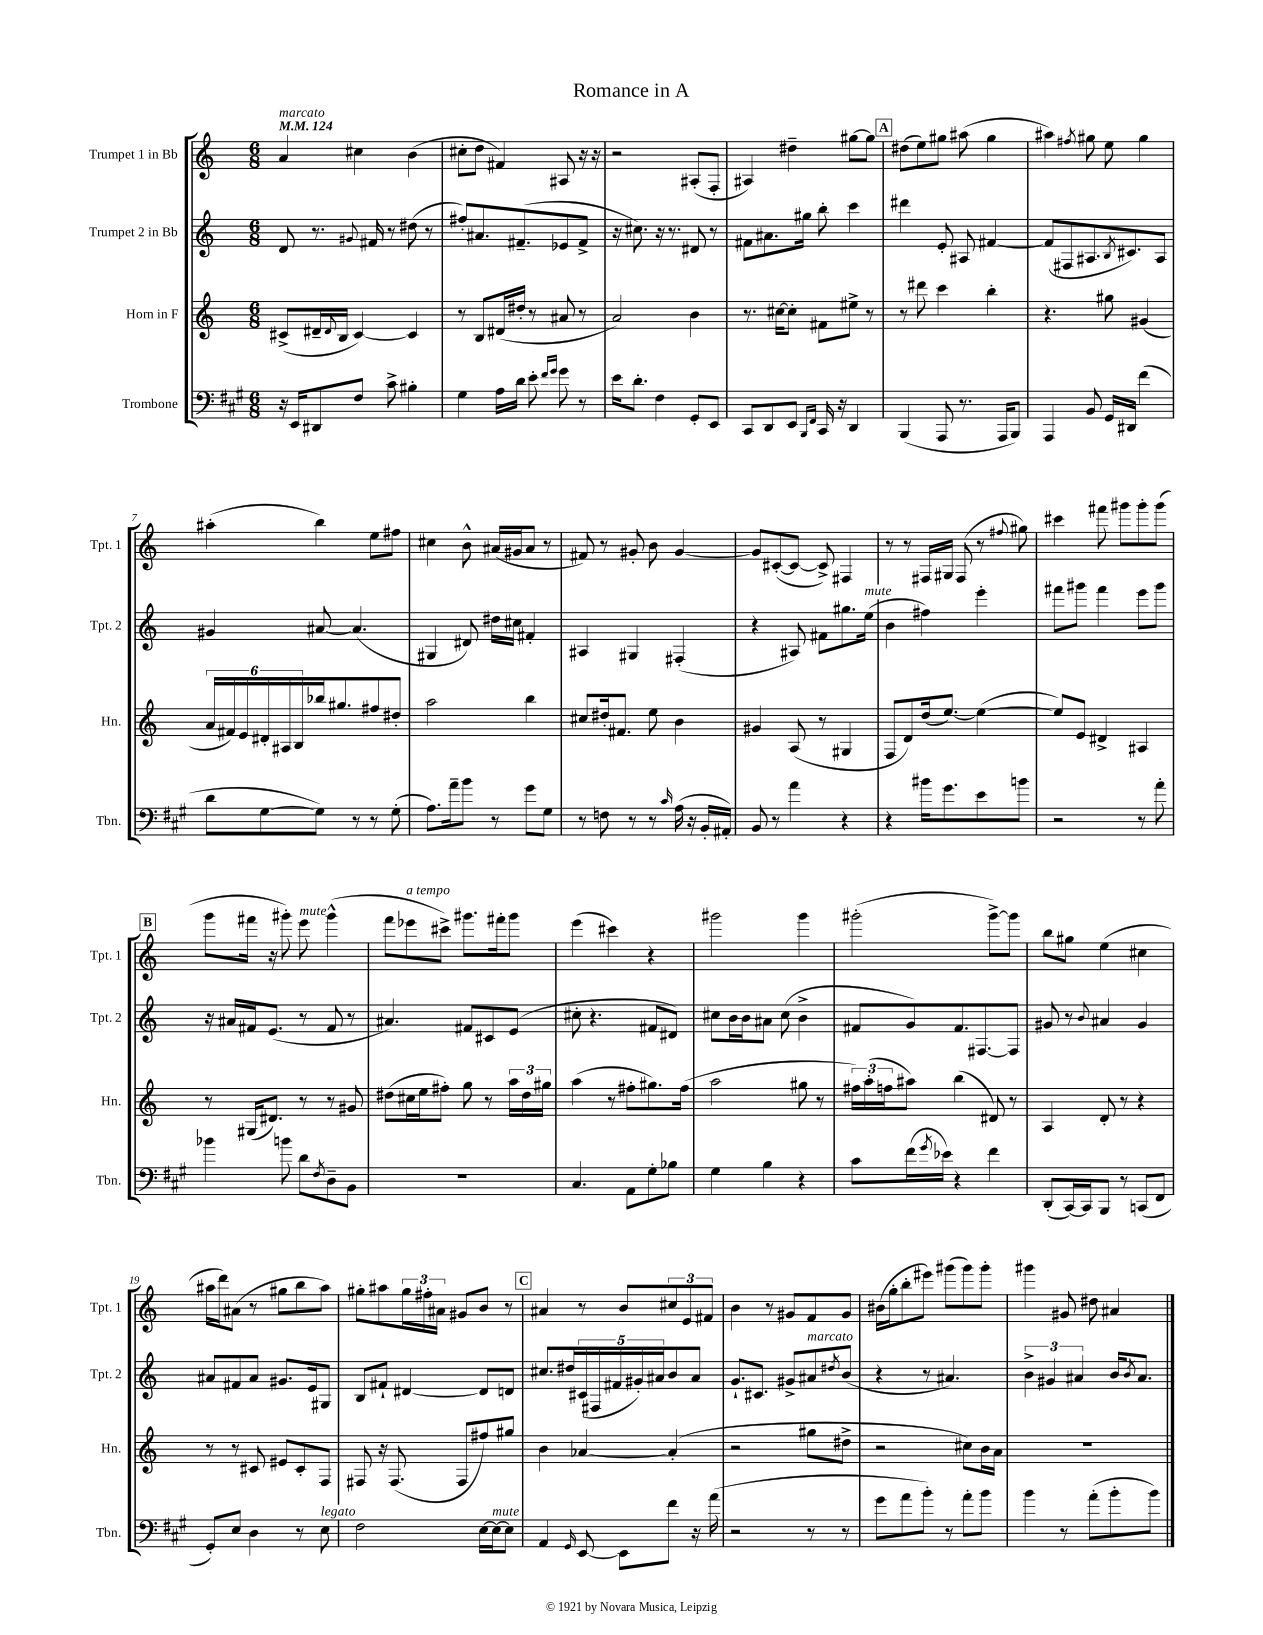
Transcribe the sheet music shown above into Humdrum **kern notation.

**kern	**kern	**kern	**kern
*staff4	*staff3	*staff2	*staff1
*clefF4	*clefG2	*clefG2	*clefG2
*k[f#c#g#]	*k[]	*k[]	*k[]
*M6/8	*M6/8	*M6/8	*M6/8
*MM124	*MM124	*MM124	*MM124
16r	(8c#^/L	8d/	4a/
16EE/LK	.	.	.
8DD#/	16d#~/L	8.r	.
.	8qqd#/	.	.
.	16B/JJ	.	.
8F#/J	[4c#/)	.	4cc#\
.	.	8qqg#/	.
.	.	16f#/	.
8c#^\	.	8r	.
4B#'\	4c#/]	(8dd#\	(4b\
.	.	8r	.
=	=	=	=
4G#\	8r	8ff#'/L)	8cc#'\L
.	8B/L	8.a#/	8dd\J
16A\LL	(16d#/L	.	4f#/)
16d\JJ	16dd#'/JJ	(8.f#~/	.
8e'\	8r	.	.
16qqf#/LL	.	.	.
16qqg#/JJ	.	.	.
8g#\	8a#/	8e-/	8A#/
8r	8r	8f#^/J	16r
.	.	.	16r
=	=	=	=
16e\LK	2a/)	16r	2r
8.d'\J	.	8.cc#\)	.
4F#\	.	16r	.
.	.	8.r	.
8GG#'/L	4b\	8d#/	(8A#'/L
8EE/J	.	8r	8F'/J
=	=	=	=
8CC#/L	8.r	8f#\L	4A#/)
8DD/	.	8.a#\	.
.	[16cc#\LK	.	.
8EE/J	8cc#'\]J	.	4dd#~\
.	.	16gg#\Jk	.
16qqBBB/LL	.	.	.
16qqFF#/JJ	.	.	.
16CC#/	8f#\L	8bb'\	.
16r	.	.	.
4DD/	8ee#^\J	4ccc\	[8gg#\L
.	8r	.	8gg#\]J
=	=	=	=
(4BBB/	8r	4ddd#\	(8dd#\L
.	8ddd#\	.	8ee\)
8AAA/	4ccc\	8e'/	8gg#\J
8.r	.	8A#/	(8aa#\
.	4bb'\	[4f#/	4gg#\
16AAA/LK	.	.	.
8BBB/J)	.	.	.
=	=	=	=
4AAA/	4.r	(8f#/]L	4aa#\)
.	.	8F#/	.
.	.	.	8qff#/
8BB/	.	8.A#/	8gg#\
16GG#/LL	8gg#\	.	8ee\
.	.	8qB/	.
16DD#/JJ	.	8.c#/)	.
(4f#\	(4g#/	.	4gg#\
.	.	8A#/J	.
=	=	=	=
8d\L	24a/LL	4g#/	(4aa#'\
.	24f#/)	.	.
.	24e/	.	.
[8G#\	24d#'/	.	.
.	24A#/	.	.
.	24B/	.	.
8G#\]J)	16bb-/J	[8a#/	4bb\)
.	8.gg#/	.	.
8r	.	(4.a#/]	.
8r	8ff#/	.	8ee\L
(8G#'\	8dd#'/J	.	8ff#\J
=	=	=	=
8.A\L)	2aa\	4G#/	4cc#\
16a~\k	.	.	.
8b\J	.	8d#/)	8b^^\
8r	.	16dd#\LL	(16a#/LL
.	.	16cc#\JJ	16g#/J
8g#\L	4bb\	4f#'/	8a#/J
8G#\J	.	.	8r
=	=	=	=
8r	8cc#/L	4A#/	8f#/)
8F\	16dd#'/k	.	8r
.	8.f#/J	.	.
8r	.	4G#/	8g#'/
8r	8ee\	.	8b\
16qqc#/	.	.	.
(16A\	4b\	(4F#'/	[4g#/
16r	.	.	.
16BB'/LL	.	.	.
16AA#'/JJ)	.	.	.
=	=	=	=
8BB/	4g#/	4r	8g#/]L
8r	.	.	([8c#'/
4a\	(8A/	8A#/)	8c#/_J
.	8r	8f#\L	8c#^/])
4r	4G#/	8.gg#\	4F#/
.	.	(16ee\Jk	.
=	=	=	=
4r	8F/L	4b\	8r
.	8d/)	.	8r
16b#\LK	(16dd/k	4ff#\)	16F#/LL
8.g#\	[8.ee/J)	.	16G#/JJ
.	.	.	(8F#/
8e\	(4ee\_	4eee'\	8r
.	.	.	8qqff#/
8b\J	.	.	8gg#\)
=	=	=	=
2r	8ee/]L)	8fff#\L	4ccc#\
.	8e/J	8ggg#\J	.
.	4d#^/	4fff#\	8fff#\
.	.	.	8ggg#\L
8r	4A#/	8eee\L	8ggg#'\
8a'\	.	8ggg#\J	(8ggg#\J
=	=	=	=
4b-\	8r	16r	8ggg\L
.	.	16a#/LL	.
.	(16G#/LK	16f#/J	16fff#\Jk
.	8.d#/J)	(8.e/J	16r
8b\	.	.	8ggg#'\)
8d\L	8r	8r	8eee\
8qF#/	.	.	.
8D~\	8r	8f#/	(4ggg#^^\
8BB\J	8g#/	8r	.
=	=	=	=
2.r	(8dd#\L	4.a#/)	8fff\L
.	16cc#\L	.	8eee-\
.	16ee\J	.	.
.	8ff#'\J)	.	8ccc#^\J)
.	8gg\	8f#/L	8.ggg#\L
.	8r	8c#/	.
.	.	.	16fff#'\k
.	24aa\LL	(8e/J	8ggg#\J
.	24dd#\	.	.
.	24gg#\JJ	.	.
=	=	=	=
4.C#/	(4aa\	8cc#'\	(4eee\
.	.	4.r	.
.	8r	.	4ccc#\)
8AA\L	8ff#'\L	.	.
8G#'\	8.gg#\)	8f#/L	4r
8B-\J	.	8d#/J)	.
.	(16ff#\Jk	.	.
=	=	=	=
4G#\	2aa\	8cc#\L	2ggg#\
.	.	16b\L	.
.	.	16b\J	.
4B\	.	8a#\J	.
.	.	(8cc#\	.
4r	8gg#\	4b^\	4ggg#\
.	8r	.	.
=	=	=	=
8c#\L	24ff#\LL)	8f#/L	(2ggg#'\
.	(24aa'\	.	.
.	24ff\J	.	.
(16f#\L	8aa#\J)	8g/)	.
8qg#/	.	.	.
16e-\JJ)	.	.	.
4r	(4bb\	8.f#/	.
.	.	[8.F#/	.
4f#\	8d#/)	.	[8ggg#^\L)
.	8r	8F#/]J	8ggg#\]J
=	=	=	=
(8DD'/L	4A/	8g#/	8bb\L
[16CC#/L)	.	8r	8gg#\J
16CC#/]J	.	.	.
.	.	8qqb/	.
8BBB/J	8d'/	4a#/	(4ee\
8r	8r	.	.
(8CC/L	4r	4g#/	4cc#\
8FF#/J	.	.	.
=	=	=	=
8GG#'/L)	8r	8a#/L	16aa#\LL
.	.	.	16ddd\J)
8E/J	8r	8f#/	(8a#\J
4D\	8c#/	8a#/J	8r
.	8e#/L	8.g#/L	8gg#\L
8r	8c#'/	.	8bb\
.	.	16e/k	.
8E\	8F/J	8G#/J	8aa#\J)
=	=	=	=
2F#\	8F#/	8B/L	8gg#'\L
.	16r	8f#`/J	8aa#\
.	(8.F#/	.	.
.	.	[4d#/	24gg#\L
.	.	.	24ff#'\
.	.	.	24a#\JJ
.	8F#/L	.	8g#/L
[16E\LL	8ff#/)	8d#/]L	8b/J
16E\_J	.	.	.
8E\]J	8gg#/J	8d/J	8r
=	=	=	=
4AA/	4b\	8.cc#/L	4a#/
.	.	16dd#/L	.
16qqGG#/	.	.	.
[8EE/	[4a-/	(20c#/	8r
.	.	20F#/	.
.	.	20f#/	.
8EE\]L	.	.	8b/L
.	.	20g#'/)	.
.	.	20a#/J	.
8f#\J	(4a-'/]	8b/	12cc#/
.	.	.	12e/
16r	.	8a#/J	.
.	.	.	12f#/J
(16a\	.	.	.
=	=	=	=
2r	2r	8.g`/L	4b\
.	.	8.c#/J	.
.	.	.	8r
.	.	8g#^/L	8g#/L
8r	8gg#\L	8a#/	8f/
.	.	8qdd#/	.
8r	8dd#^\J	(8b/J	8g#/J
=	=	=	=
8g#\L	2r	4r	(16b#\LL
.	.	.	16gg'\J
8a\	.	.	8bb'\
8b'\J)	.	8r	8eee#\J)
8r	.	4.a#/)	(8ggg#\L
8a'\L	8cc#\L)	.	8ggg#\)
8b\J	16b\L	.	8ggg#'\J
.	16a\JJ	.	.
=	=	=	=
4b\	2.r	6b^\	4ggg#\
.	.	6g#/	.
8r	.	.	8g#/
.	.	6a#/	.
(8a'\L	.	.	8dd#\
8b'\	.	16b/LK	4a#/
.	.	8qb/	.
.	.	8.a#/J	.
8b\J)	.	.	.
==	==	==	==
*-	*-	*-	*-
